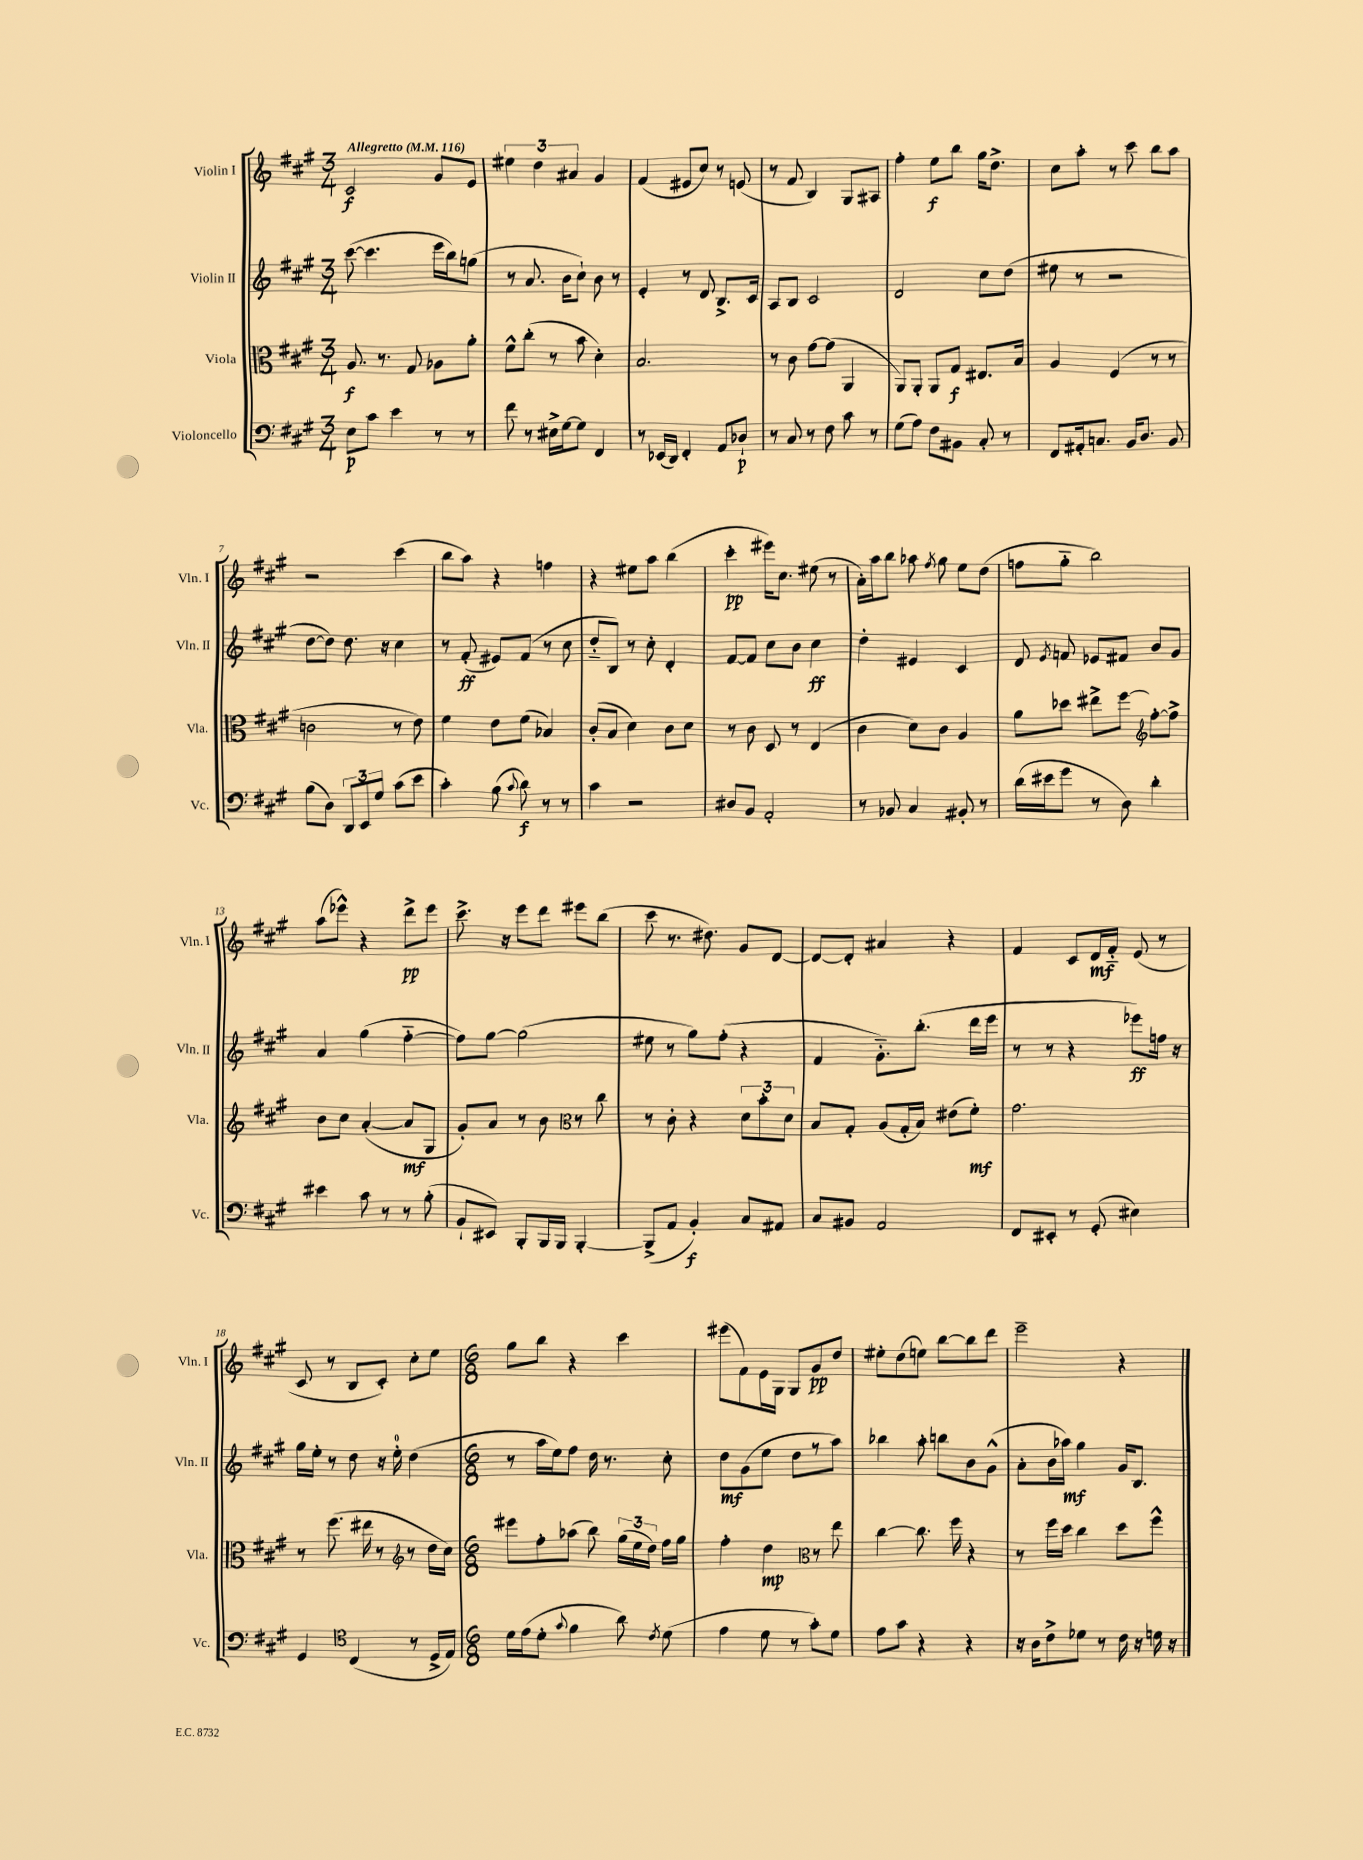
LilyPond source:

<<
\new StaffGroup <<
\new Staff = "s0" \with { instrumentName = "Violin I" shortInstrumentName = "Vln. I" } {
    \clef treble \key a \major \numericTimeSignature \time 3/4 \tempo "Allegretto" 4 = 116
    \autoBeamOff cis'2\f gis'8[ e'8] |
    \tuplet 3/2 { eis''4 d''4 ais'4 } gis'4 |
    fis'4( eis'8[ cis''8]) r8 e'8( |
    r8 fis'8 b4) gis8[ ais8] |
    fis''4-. e''8[\f b''8] gis''16[ d''8.]-> |
    cis''8[ a''8]-. r8 cis'''8 b''8[ a''8] |
    r2 cis'''4( |
    b''8[ a''8]) r4 f''4 |
    r4 eis''8[ a''8] b''4( |
    cis'''4-.\pp eis'''16[) cis''8.] eis''8( r8 |
    a'16[-.) a''16 b''8] aes''8 \acciaccatura { fis''8 } gis''8 e''8[ d''8]( |
    f''8[ gis''8]-_ b''2) |
    a''8[( ees'''8]-^) r4 d'''8[->\pp ees'''8] |
    cis'''8.-> r16 e'''8[ d'''8] eis'''8[ b''8]( |
    cis'''8 r8. dis''8.) gis'8[ d'8]~ |
    d'8[~ d'8]-. ais'4 r4 |
    fis'4 cis'8[ d'16\mf fis'16]-_ e'8( r8 |
    cis'8 r8 b8[ cis'8]-.) cis''8[-. e''8] |
    \numericTimeSignature \time 6/8 gis''8[ b''8] r4 cis'''4 |
    eis'''8[( fis'8) e'16 gis16] gis8[ gis'8\pp d''8] |
    eis''8[-. d''8( e''8]) b''8[~ b''8 d'''8] |
    e'''2-- r4 \bar "|." |
}
\new Staff = "s1" \with { instrumentName = "Violin II" shortInstrumentName = "Vln. II" } {
    \clef treble \key a \major \numericTimeSignature \time 3/4
    \autoBeamOff cis'''8~( cis'''4. e'''16[ b''16) g''8]( |
    r8 a'8. b'16[ cis''8]-!) b'8 r8 |
    e'4-. r8 d'8 b8.[-> cis'16] |
    a8[ b8] cis'2 |
    d'2 cis''8[ d''8]( |
    eis''8 r8 r2 |
    d''8[~ d''8]) d''8. r16 cis''4 |
    r8 fis'8-.\ff( eis'8[) fis'8]( r8 cis''8 |
    d''8[-_ b8]) r8 cis''8-. d'4-. |
    fis'8[~ fis'8] cis''8[ b'8] cis''4\ff |
    d''4-. eis'4 cis'4 |
    d'8 \acciaccatura { e'8 } f'8 ees'8[ fis'8] b'8[ gis'8] |
    a'4 gis''4( fis''4~-_ |
    fis''8[) gis''8]~ gis''2( |
    eis''8 r8 gis''8[) fis''8]-.( r4 |
    fis'4 gis'8.[-_) b''8.]-.( d'''16[ e'''16] |
    r8 r8 r4 ees'''8[\ff) f''16] r16 |
    gis''16[ e''16]-. r8 d''8 r16 e''16-0-. d''4( |
    \numericTimeSignature \time 6/8 r8 a''16[ e''16) fis''8] d''16 r8. cis''8-. |
    d''8[\mf gis'8( e''8] d''8[ r8 a''8]) |
    bes''4 a''8-. b''8[ b'8 gis'8]-^( |
    a'8[-. b'16 aes''16]\mf) gis''4 gis'16[ b8.] \bar "|." |
}
\new Staff = "s2" \with { instrumentName = "Viola" shortInstrumentName = "Vla." } {
    \clef alto \key a \major \numericTimeSignature \time 3/4
    \autoBeamOff a8.\f r8. gis8 aes8[ a'8]-. |
    fis'8[-^ cis''8]-.( r8 b'8 d'4-.) |
    b2. |
    r8 cis'8 gis'8[~ gis'8]( a,4 |
    a,8[) a,8]-. a,8[ gis8]\f eis8.[ b16] |
    a4 fis4( r8 r8 |
    c'2 r8 e'8) |
    fis'4 e'8[ fis'8]( bes4) |
    cis'8[-.( b8] d'4) cis'8[ d'8] |
    r8 cis'8 d8 r8 e4( |
    cis'4 d'8[) cis'8] a4 |
    a'8[ des''8] eis''8[-> fis''8]~ fis''8[~-. fis''8]-> |
    \clef treble b'8[ cis''8] a'4~-.( a'8[\mf gis8] |
    gis'8[-.) a'8] r8 b'8 r8 cis''8 |
    \clef alto r8 cis'8-. r4 \tuplet 3/2 { d'8[ b'8-. d'8] } |
    b8[ gis8]-. a8[( gis16-. b16]) eis'8[( fis'8]-.\mf) |
    gis'2. |
    r8 fis''8.( eis''16 r8 r8 d''16[ cis''16]) |
    \numericTimeSignature \time 6/8 \clef treble eis'''8[ fis''8-. aes''8]( b''8) \tuplet 3/2 { gis''16[( e''16 d''16]) } fis''16[ gis''16] |
    fis''4-. d''4\mp r8 e''8 |
    \clef alto cis''4~ cis''8. fis''16 r4 |
    r8 fis''16[ d''16] cis''4 d''8[ fis''8]-^ \bar "|." |
}
\new Staff = "s3" \with { instrumentName = "Violoncello" shortInstrumentName = "Vc." } {
    \clef bass \key a \major \numericTimeSignature \time 3/4
    \autoBeamOff e8[\p cis'8] e'4 r8 r8 |
    fis'8 r8 eis16[-> gis16~ gis8] fis,4 |
    r8 ees,16[( d,16]) fis,4-. a,8[ des8]-!\p |
    r8 cis8 r8 fis8 cis'8 r8 |
    gis8[( a8]) fis8[ bis,8] cis8-. r8 |
    fis,8[ ais,16-. c8.] b,16[ d8.] b,8 |
    b8[( d8]) \tuplet 3/2 { d,8[ e,8 gis8] } cis'8[( e'8] |
    cis'4-.) b8( \appoggiatura { cis'8 } d'8\f) r8 r8 |
    cis'4 r2 |
    dis8[ b,8] a,2-. |
    r8 bes,8 cis4 bis,8-. r8 |
    d'16[( eis'16 gis'8] r8 d8) d'4-. |
    eis'4 cis'8 r8 r8 b8-.( |
    b,8[-! eis,8]) b,,8[-. b,,16 b,,16] b,,4~-. |
    b,,8[->( a,8] b,4-.\f) cis8[ ais,8] |
    cis8[ bis,8] a,2 |
    fis,8[ eis,8]-. r8 gis,8-.( eis4) |
    gis,4 \clef tenor cis4( r8 d16[-> e16]) |
    \numericTimeSignature \time 6/8 d'16[ e'16( d'8]-. \appoggiatura { gis'8 } fis'4 a'8) \acciaccatura { cis'8 } d'8( |
    e'4 d'8 r8 gis'8[-.) d'8] |
    e'8[ gis'8] r4 r4 |
    r16 a16[ cis'8-> des'8] r8 cis'16 r16 d'16 r16 \bar "|." |
}
>>
>>
